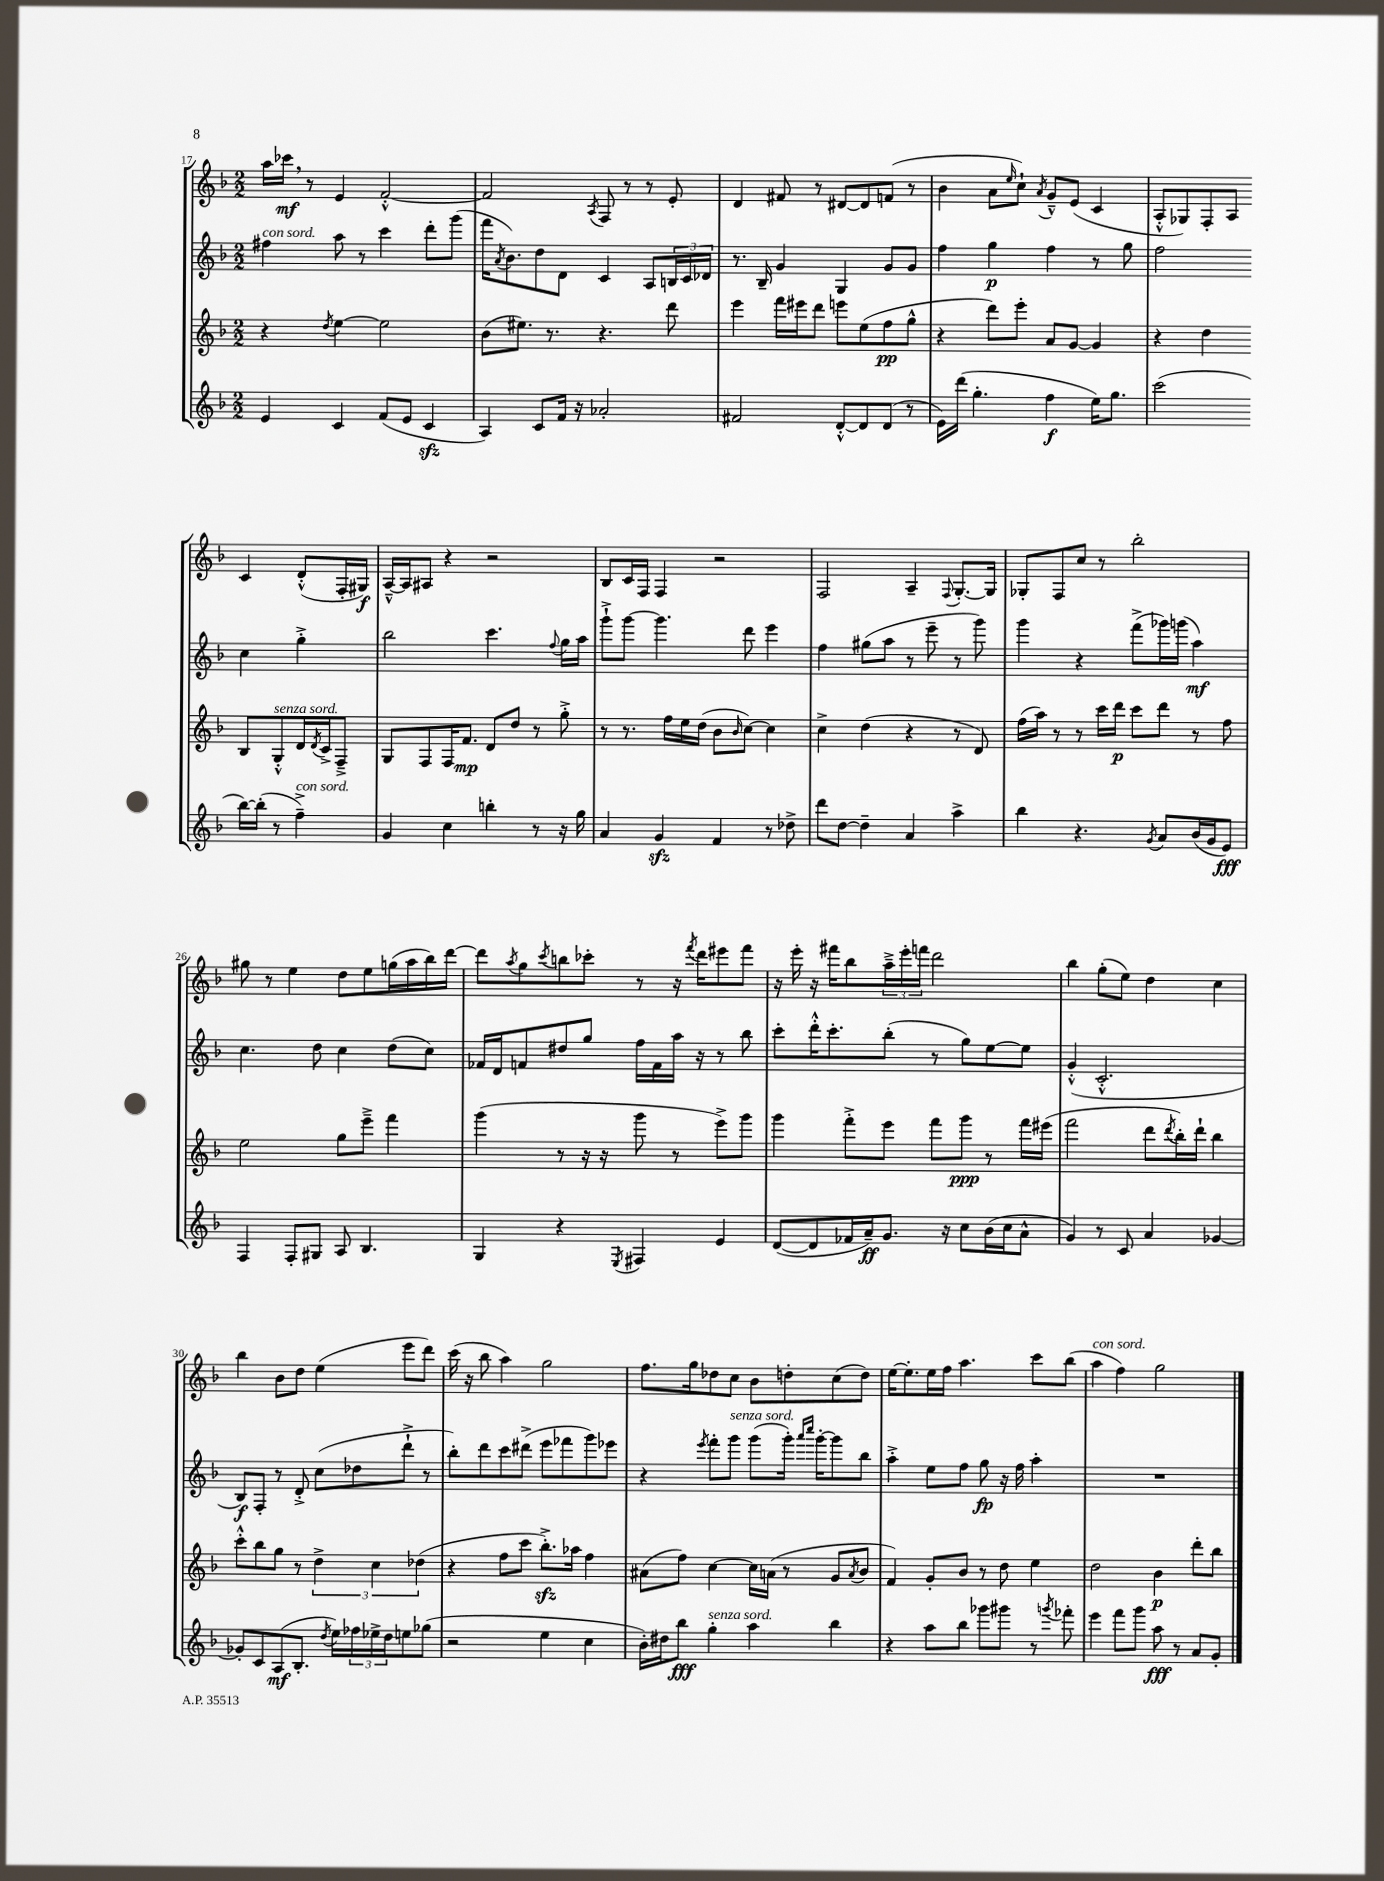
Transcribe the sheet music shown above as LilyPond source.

<<
\new StaffGroup <<
\new Staff = "s0" {
    \clef treble \key f \major \numericTimeSignature \time 2/2
    a''16 ces'''16\mf \breathe r8 e'4 f'2~-.-^ |
    f'2 \acciaccatura { a8 } f8 r8 r8 e'8-. |
    d'4 fis'8 r8 dis'8~ dis'8 f'8( r8 |
    bes'4 a'8 \grace { e''16 } c''8-!) \acciaccatura { a'8 } g'8---^ e'8( c'4 |
    a8-.-^ ges8) f8-. a8 c'4 d'8-.-^( f16-. gis16\f) |
    a16~---^ a16 ais8 r4 r2 |
    bes8 c'16 f16 f4 r2 |
    f2 a4-- \appoggiatura { f8 } g8.~-. g16 |
    ges8-. f8 c''8 r8 bes''2-. |
    gis''8 r8 e''4 d''8 e''8 g''16( a''16 bes''16) d'''16~ |
    d'''8 \acciaccatura { a''8 } g''8 \acciaccatura { c'''8 } b''8 ces'''8-. r8 r16 \acciaccatura { f'''8 } d'''16 eis'''8 f'''8 |
    r16 e'''16-. r16 fis'''16 bes''8 \tuplet 3/2 { a''16---> e'''16-. f'''16 } d'''2 |
    bes''4 g''8-.( e''8) d''4 c''4 |
    bes''4 bes'8 d''8 e''4( e'''8 d'''8) |
    c'''16( r16 bes''8 a''4) g''2 |
    f''8. g''16 des''8 c''8 bes'8 d''8-. c''8( d''8) |
    e''16~ e''8.-. e''16 f''16 a''4. c'''8 bes''8( |
    a''4^\markup { \italic "con sord." } f''4) g''2 \bar "|." |
}
\new Staff = "s1" {
    \clef treble \key f \major \numericTimeSignature \time 2/2
    fis''4^\markup { \italic "con sord." } a''8 r8 c'''4 d'''8-. g'''8( |
    f'''16 \acciaccatura { a'8 } bes'8.) d''8 d'8 c'4 a8 \tuplet 3/2 { b16 c'16 des'16 } |
    r8. bes16-- g'4 g4 g'8 g'8 |
    f''4 g''4\p f''4 r8 g''8 |
    f''2 c''4 g''4-.-> |
    bes''2 c'''4. \appoggiatura { f''8 } g''16 a''16 |
    g'''8-!-> g'''8~ g'''4. d'''8 e'''4 |
    f''4 gis''8( a''8 r8 e'''8-- r8 g'''8) |
    g'''4 r4 f'''8->( ges'''16) g'''16( a''4\mf) |
    c''4. d''8 c''4 d''8( c''8) |
    fes'16 d'16 f'8 dis''8 g''8 f''16 f'16 a''16 r16 r8 bes''8 |
    c'''8-. d'''16-.-^ c'''8.-. bes''8-.( r8 g''8) e''8~ e''8 |
    g'4-.-^( c'2.-.-^ |
    bes8\f) f8-. r8 d'8-.-> c''8( des''8 d'''8-!-> r8 |
    bes''8-.) d'''8 c'''8 dis'''8->( e'''8 fes'''8 g'''8) ees'''8 |
    r4 \acciaccatura { e'''8 } f'''8-. g'''8^\markup { \italic "senza sord." } g'''8( g'''16-.) \grace { a'''16 c''''16 } g'''16~-. g'''8 bes''8 |
    a''4-.-> e''8 f''8 g''8\fp r16 f''16 a''4-. |
    R1 \bar "|." |
}
\new Staff = "s2" {
    \clef treble \key f \major \numericTimeSignature \time 2/2
    r4 \acciaccatura { d''8 } e''4~ e''2 |
    bes'8( eis''8.) r8. r4. d'''8 |
    e'''4 f'''16 eis'''16 d'''8 e'''8 e''8( f''8\pp g''8-^ |
    r4 d'''8) e'''8-. a'8 g'8~ g'4 |
    r4 d''4 bes8 g8-.-^^\markup { \italic "senza sord." } d'16 \acciaccatura { d'8 } c'16-> f8---> |
    g8 f8 f16 f'8.\mp d'8 d''8 r8 g''8-.-> |
    r8 r8. f''16 e''16 d''16( bes'8 \grace { bes'16 } c''8~) c''4 |
    c''4-> d''4( r4 r8 d'8) |
    f''16( a''16) r8 r8 c'''16 d'''16\p c'''8 d'''8 r8 f''8 |
    e''2 g''8 e'''8---> f'''4 |
    g'''4( r8 r16 r16 g'''8 r8 e'''8->) g'''8 |
    g'''4 f'''8-.-> e'''8 f'''8 g'''8\ppp r8 f'''16 eis'''16( |
    f'''2 d'''8 \acciaccatura { d'''8 } bes''16-.) d'''16-! bes''4 |
    c'''8-.-^ bes''8 g''8 r8 \tuplet 3/2 { d''4-> c''4 des''4( } |
    r4 f''8 c'''8 bes''8.-.->\sfz) aes''16 f''4 |
    ais'8( f''8) c''4~ c''16 a'16( r8 g'8 \acciaccatura { a'8 } bes'8 |
    f'4) g'8-. bes'8 r8 d''8 e''4 |
    d''2 bes'4\p d'''8-. bes''8 \bar "|." |
}
\new Staff = "s3" {
    \clef treble \key f \major \numericTimeSignature \time 2/2
    e'4 c'4 f'8( e'8 c'4\sfz |
    a4) c'8 f'16 r16 aes'2-. |
    fis'2 d'8~-.-^ d'8 d'8( r8 |
    e'16) d'''16( g''4.-. f''4\f e''16) g''8. |
    c'''2( bes''16~) bes''16-.( r8 f''4--->^\markup { \italic "con sord." }) |
    g'4 c''4 b''4-. r8 r16 g''16 |
    a'4 g'4\sfz f'4 r8 des''8-> |
    d'''8 d''8~ d''4-- a'4 a''4-> |
    bes''4 r4. \acciaccatura { g'8 } a'8 bes'16( g'16 e'8\fff) |
    f4 f8-. gis8 a8 bes4. |
    g4 r4 \acciaccatura { e8 } fis4 e'4 |
    d'8~( d'8 fes'16 a'16--\ff) g'8. r16 c''8 bes'16( c''16 a'8-^ |
    g'4) r8 c'8 a'4 ges'4~ |
    ges'8-. c'8 a8\mf( bes8.-. \acciaccatura { d''8 } e''16) \tuplet 3/2 { fes''16 ees''16-> d''16 } e''8 ges''8( |
    r2 e''4 c''4 |
    bes'16-.) dis''16 bes''8\fff g''4-.^\markup { \italic "senza sord." } a''4 bes''4 |
    r4 a''8 bes''8 ges'''8 gis'''8 r8 \acciaccatura { g'''8 } fes'''8-. |
    e'''4 f'''8 g'''8 a''8\fff r8 a'8 g'8-. \bar "|." |
}
>>
>>
\layout { \context { \Score currentBarNumber = #17 } }
